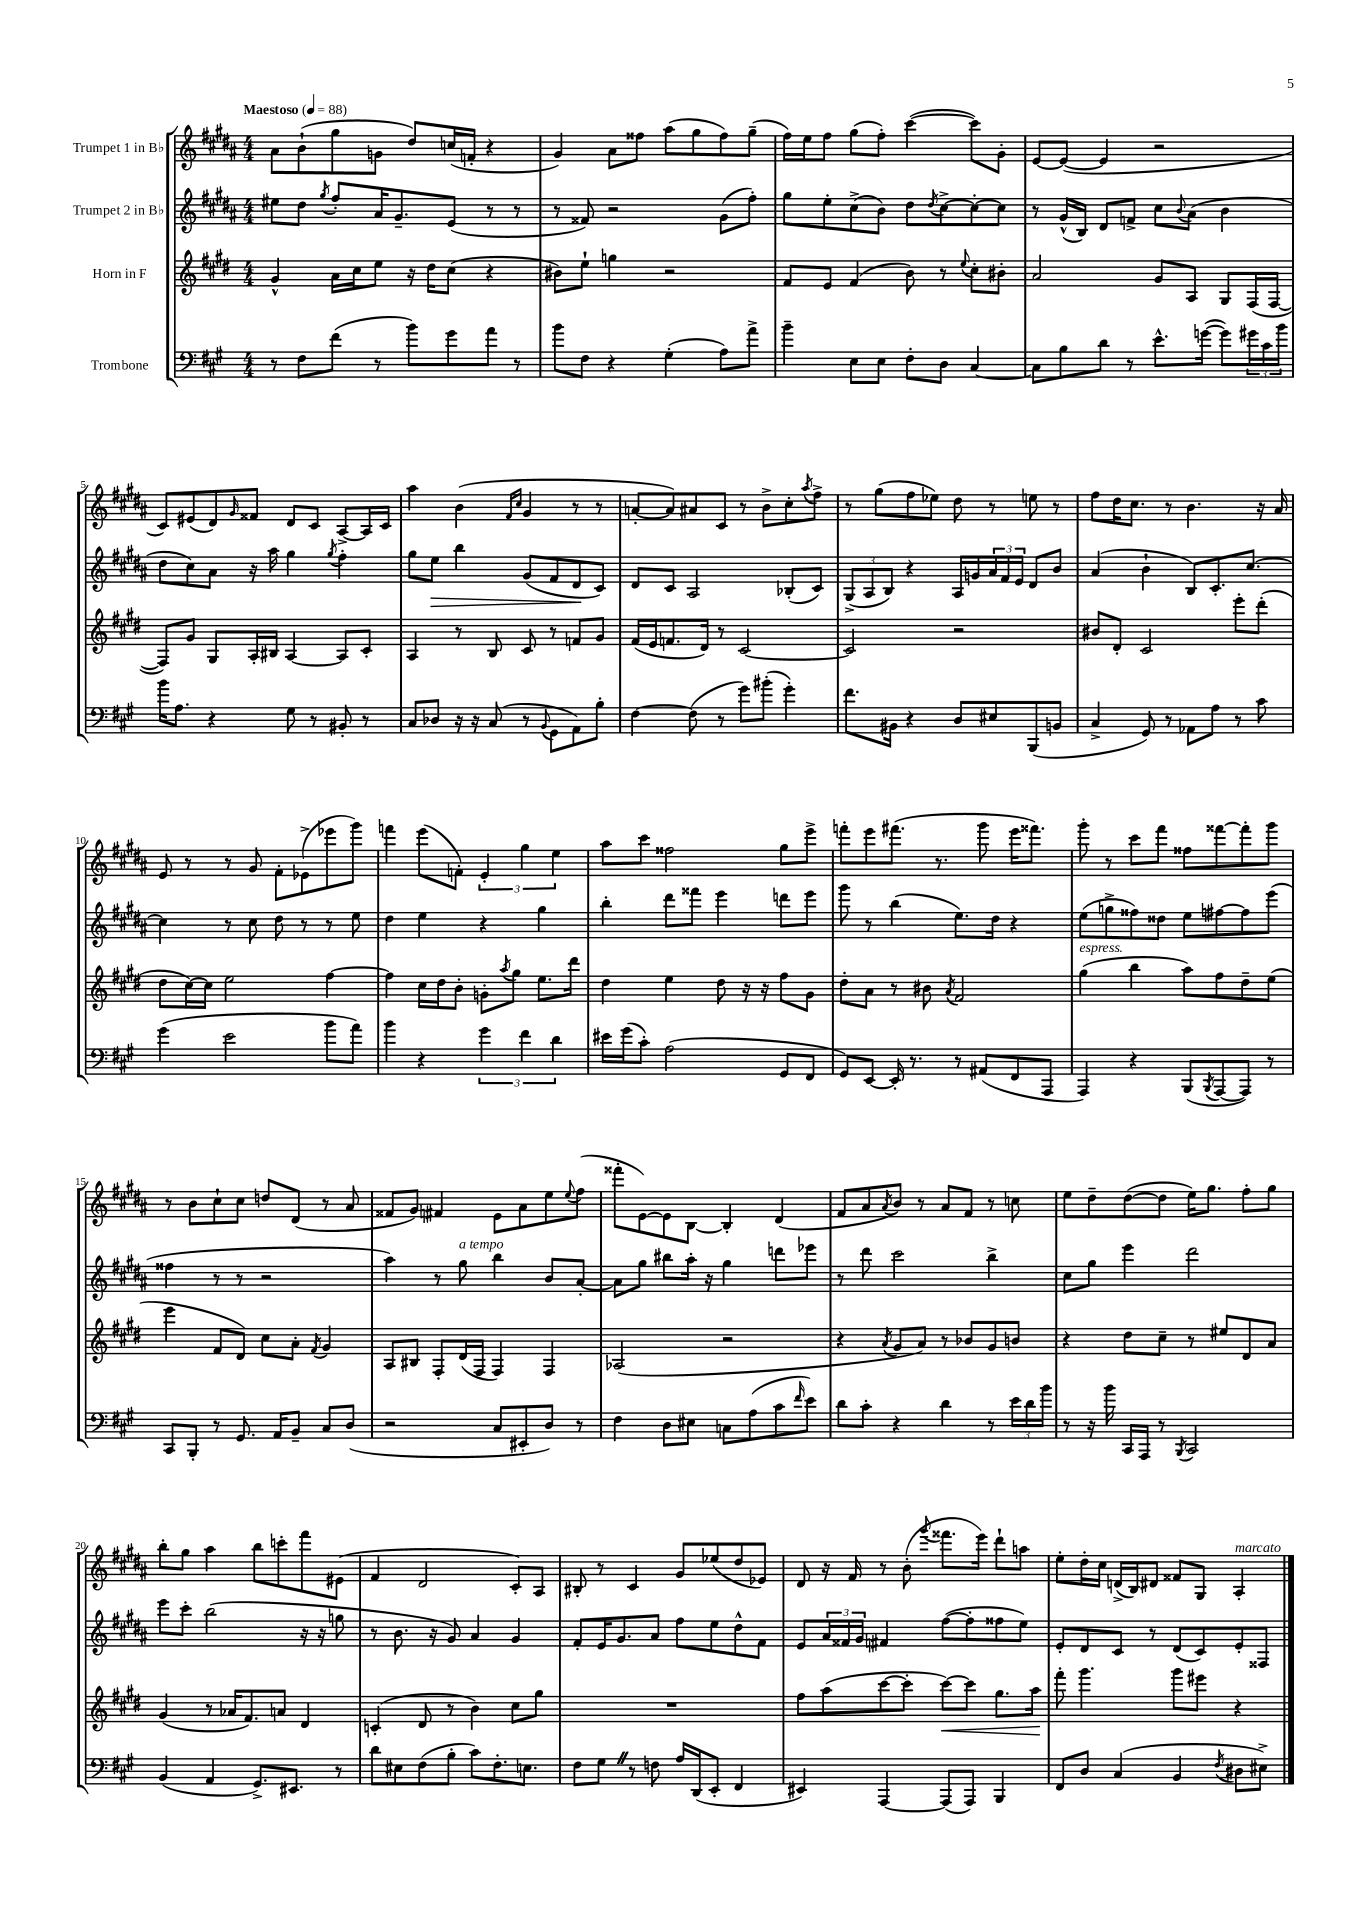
<<
\new StaffGroup <<
\new Staff = "s0" \with { instrumentName = "Trumpet 1 in Bb" } {
    \clef treble \key b \major \numericTimeSignature \time 4/4 \tempo "Maestoso" 4 = 88
    ais'8 b'8-!( gis''8 g'8 dis''8) c''16( f'16-. r4 |
    gis'4) ais'8 fisis''8 ais''8( gis''8 fisis''8) gis''8--( |
    fis''16) e''16 fis''8 gis''8( fis''8-.) cis'''4~( cis'''8) gis'8-. |
    e'8~ e'8~( e'4 r2 |
    cis'8) eis'8( dis'8) \grace { gis'16 } fisis'8 dis'8 cis'8 ais8~-> ais16 cis'16 |
    ais''4 b'4( \grace { fis'16 cis''16 } gis'4 r8 r8 |
    a'8~-. a'8) ais'8 cis'8 r8 b'8-> cis''8-. \acciaccatura { ais''8 } fis''8-> |
    r8 gis''8( fis''8 ees''8) dis''8 r8 e''8 r8 |
    fis''8 dis''16 cis''8. r8 b'4. r16 ais'16 |
    e'8 r8 r8 gis'8 fis'8-. ees'8->( ees'''8 gis'''8) |
    f'''4 e'''8( f'8-.) \tuplet 3/2 { e'4-. gis''4 e''4 } |
    ais''8 cis'''8 fisis''2 gis''8 e'''8-> |
    f'''8-. e'''8 fis'''8.( r8. gis'''8 e'''16 fisis'''8.) |
    gis'''8-. r8 cis'''8 fis'''8 fisis''8 fisis'''8~ fisis'''8-. gis'''8 |
    r8 b'8 cis''8-! cis''8 d''8 dis'8( r8 ais'8 |
    fisis'8 gis'8) fis'4 e'8 ais'8 e''8 \appoggiatura { e''8 } fis''8( |
    fisis'''8-. e'8~) e'8 b8~ b4-. dis'4( |
    fis'8 ais'8 \acciaccatura { ais'8 } b'8) r8 ais'8 fis'8 r8 c''8 |
    e''8 dis''8-- dis''8~( dis''8 e''16) gis''8. fis''8-. gis''8 |
    b''8-. gis''8 ais''4 b''8 c'''8-. fis'''8 eis'8( |
    fis'4 dis'2 cis'8-.) ais8 |
    bis8-. r8 cis'4 gis'8 ees''8( dis''8 ees'8) |
    dis'8 r16 fis'16 r8 b'8-.( \appoggiatura { gis'''8 } fisis'''8. e'''16) dis'''8-! a''8 |
    e''8-. dis''16-. cis''16 d'16->( b16) dis'8 fisis'8 gis8 ais4-.^\markup { \italic "marcato" } \bar "|." |
}
\new Staff = "s1" \with { instrumentName = "Trumpet 2 in Bb" } {
    \clef treble \key b \major \numericTimeSignature \time 4/4
    eis''8 dis''8 \acciaccatura { gis''8 } fis''8-. ais'16 gis'8.-- e'8( r8 r8 |
    r8 fisis'8) r2 gis'8( fis''8-.) |
    gis''8 e''8-. cis''8->( b'8) dis''8 \acciaccatura { dis''8 } cis''8~-> cis''8~-. cis''8 |
    r8 gis'16-^( b16) dis'8 f'8-> cis''8 \appoggiatura { b'8 } ais'8( b'4 |
    dis''8 cis''8) ais'8 r16 ais''16 gis''4 \acciaccatura { gis''8 } fis''4-. |
    gis''8 e''8\> b''4 gis'8( fis'8 dis'8\! cis'8) |
    dis'8 cis'8 ais2 bes8-.( cis'8) |
    \tuplet 3/2 { gis8->( ais8 b8) } r4 ais16 g'16 \tuplet 3/2 { ais'16 fis'16 e'16 } dis'8 b'8 |
    ais'4( b'4-! b8) cis'8.-. cis''8.~ |
    cis''4 r8 cis''8 dis''8 r8 r8 e''8 |
    dis''4 e''4 r4 gis''4 |
    b''4-. dis'''8 fisis'''8 e'''4 d'''8 e'''8 |
    gis'''8 r8 b''4( e''8.) dis''16 r4 |
    e''8( g''8-> fisis''8) disis''8 e''8 fis''8~ fis''8 e'''8( |
    fisis''4 r8 r8 r2 |
    ais''4) r8 gis''8^\markup { \italic "a tempo" } b''4 b'8 ais'8~-. |
    ais'8 gis''8 bis''8 ais''16-. r16 gis''4 d'''8 ees'''8 |
    r8 dis'''8 cis'''2 b''4-> |
    cis''8 gis''8 e'''4 dis'''2 |
    e'''8 cis'''8-. b''2( r16 r16 g''8 |
    r8 b'8. r16 gis'8) ais'4 gis'4 |
    fis'8-. e'16 gis'8. ais'8 fis''8 e''8 dis''8-^ fis'8 |
    e'8 \tuplet 3/2 { ais'16 fisis'16 gis'16 } fis'4 fis''8~( fis''8-. fisis''8 e''8) |
    e'8-. dis'8 cis'8 r8 dis'8( cis'8) e'8-. fisis8 \bar "|." |
}
\new Staff = "s2" \with { instrumentName = "Horn in F" } {
    \clef treble \key e \major \numericTimeSignature \time 4/4
    gis'4-^ a'16 cis''16 e''8 r16 dis''16 cis''8( r4 |
    bis'8) e''8-! g''4 r2 |
    fis'8 e'8 fis'4( b'8) r8 \appoggiatura { e''8 } cis''8-. bis'8-. |
    a'2 gis'8 a8 gis8 fis16( fis16~ |
    fis8) gis'8 gis8 a16-. bis16 a4~ a8 cis'8-. |
    a4 r8 b8 cis'8 r8 f'8 gis'8 |
    fis'16( e'16 f'8. dis'16) r8 cis'2~ |
    cis'2 r2 |
    bis'8 dis'8-. cis'2 e'''8-. dis'''8-.( |
    dis''8 cis''16~) cis''16 e''2 fis''4~ |
    fis''4 cis''16 dis''16 b'8-. g'8-. \acciaccatura { a''8 } gis''8 e''8. dis'''16 |
    dis''4 e''4 dis''8 r16 r16 fis''8 gis'8 |
    dis''8-. a'8 r8 bis'8 \acciaccatura { a'8 } fis'2 |
    gis''4^\markup { \italic "espress." }( b''4 a''8) fis''8 dis''8-- e''8( |
    e'''4 fis'8 dis'8) cis''8 a'8-. \acciaccatura { fis'8 } gis'4 |
    a8 bis8 fis8-. dis'16( fis16 fis4) fis4 |
    aes2( r2 |
    r4 \acciaccatura { a'8 } gis'8 a'8) r8 bes'8 gis'8 b'8 |
    r4 dis''8 cis''8-- r8 eis''8 dis'8 a'8 |
    gis'4( r8 aes'16 fis'8.) a'8 dis'4 |
    c'4-.( dis'8 r8 b'4) cis''8 gis''8 |
    R1 |
    fis''8 a''8( cis'''8~ cis'''8-. cis'''8~\<) cis'''8 gis''8. a''16\! |
    fis'''8-. gis'''4. gis'''8 eis'''8 r4 \bar "|." |
}
\new Staff = "s3" \with { instrumentName = "Trombone" } {
    \clef bass \key a \major \numericTimeSignature \time 4/4
    r8 fis8 fis'8( r8 b'8) gis'8 a'8 r8 |
    b'8 fis8 r4 gis4-.( a8) a'8-> |
    b'4-- e8 e8 fis8-. d8 cis4~ |
    cis8 b8 d'8 r8 e'8.-^ g'16~( g'8) \tuplet 3/2 { gis'16 cis'16 b'16 } |
    b'16 a8. r4 gis8 r8 bis,8-. r8 |
    cis8 des8 r16 r16 cis8( r8 \appoggiatura { b,8 } gis,8 a,8) b8-. |
    fis4~ fis8( r8 gis'8) bis'8-.( gis'4-.) |
    fis'8. bis,16 r4 d8 eis8 b,,8( b,8 |
    cis4-> gis,8) r8 aes,8 a8 r8 cis'8 |
    gis'4( e'2 b'8 a'8) |
    b'4 r4 \tuplet 3/2 { gis'4 fis'4 d'4 } |
    eis'16 gis'16( cis'8-.) a2( gis,8 fis,8 |
    gis,8) e,8~ e,16-. r8. r8 ais,8( fis,8 a,,8 |
    a,,4) r4 b,,8( \acciaccatura { b,,8 } a,,8~ a,,8) r8 |
    cis,8 b,,8-. r8 gis,8. a,16 b,8-- cis8 d8( |
    r2 cis8 eis,8-. d8) r8 |
    fis4 d8 eis8 c8 a8( cis'8 \grace { fis'16 } e'8) |
    d'8 cis'8-. r4 d'4 r8 \tuplet 3/2 { e'16 d'16 b'16 } |
    r8 r16 b'16 cis,16 a,,16 r8 \acciaccatura { b,,8 } cis,2 |
    b,4( a,4 gis,8.->) eis,8. r8 |
    d'8 eis8 fis8( b8-. cis'8) fis8.-. e8. |
    fis8 gis8 \once \override BreathingSign.text = \markup { \musicglyph "scripts.caesura.straight" } \breathe r8 f8 a16 d,16( e,8-. fis,4 |
    eis,4) a,,4~ a,,8( a,,8) b,,4 |
    fis,8 d8 cis4( b,4 \acciaccatura { fis8 } dis8 eis8->) \bar "|." |
}
>>
>>
